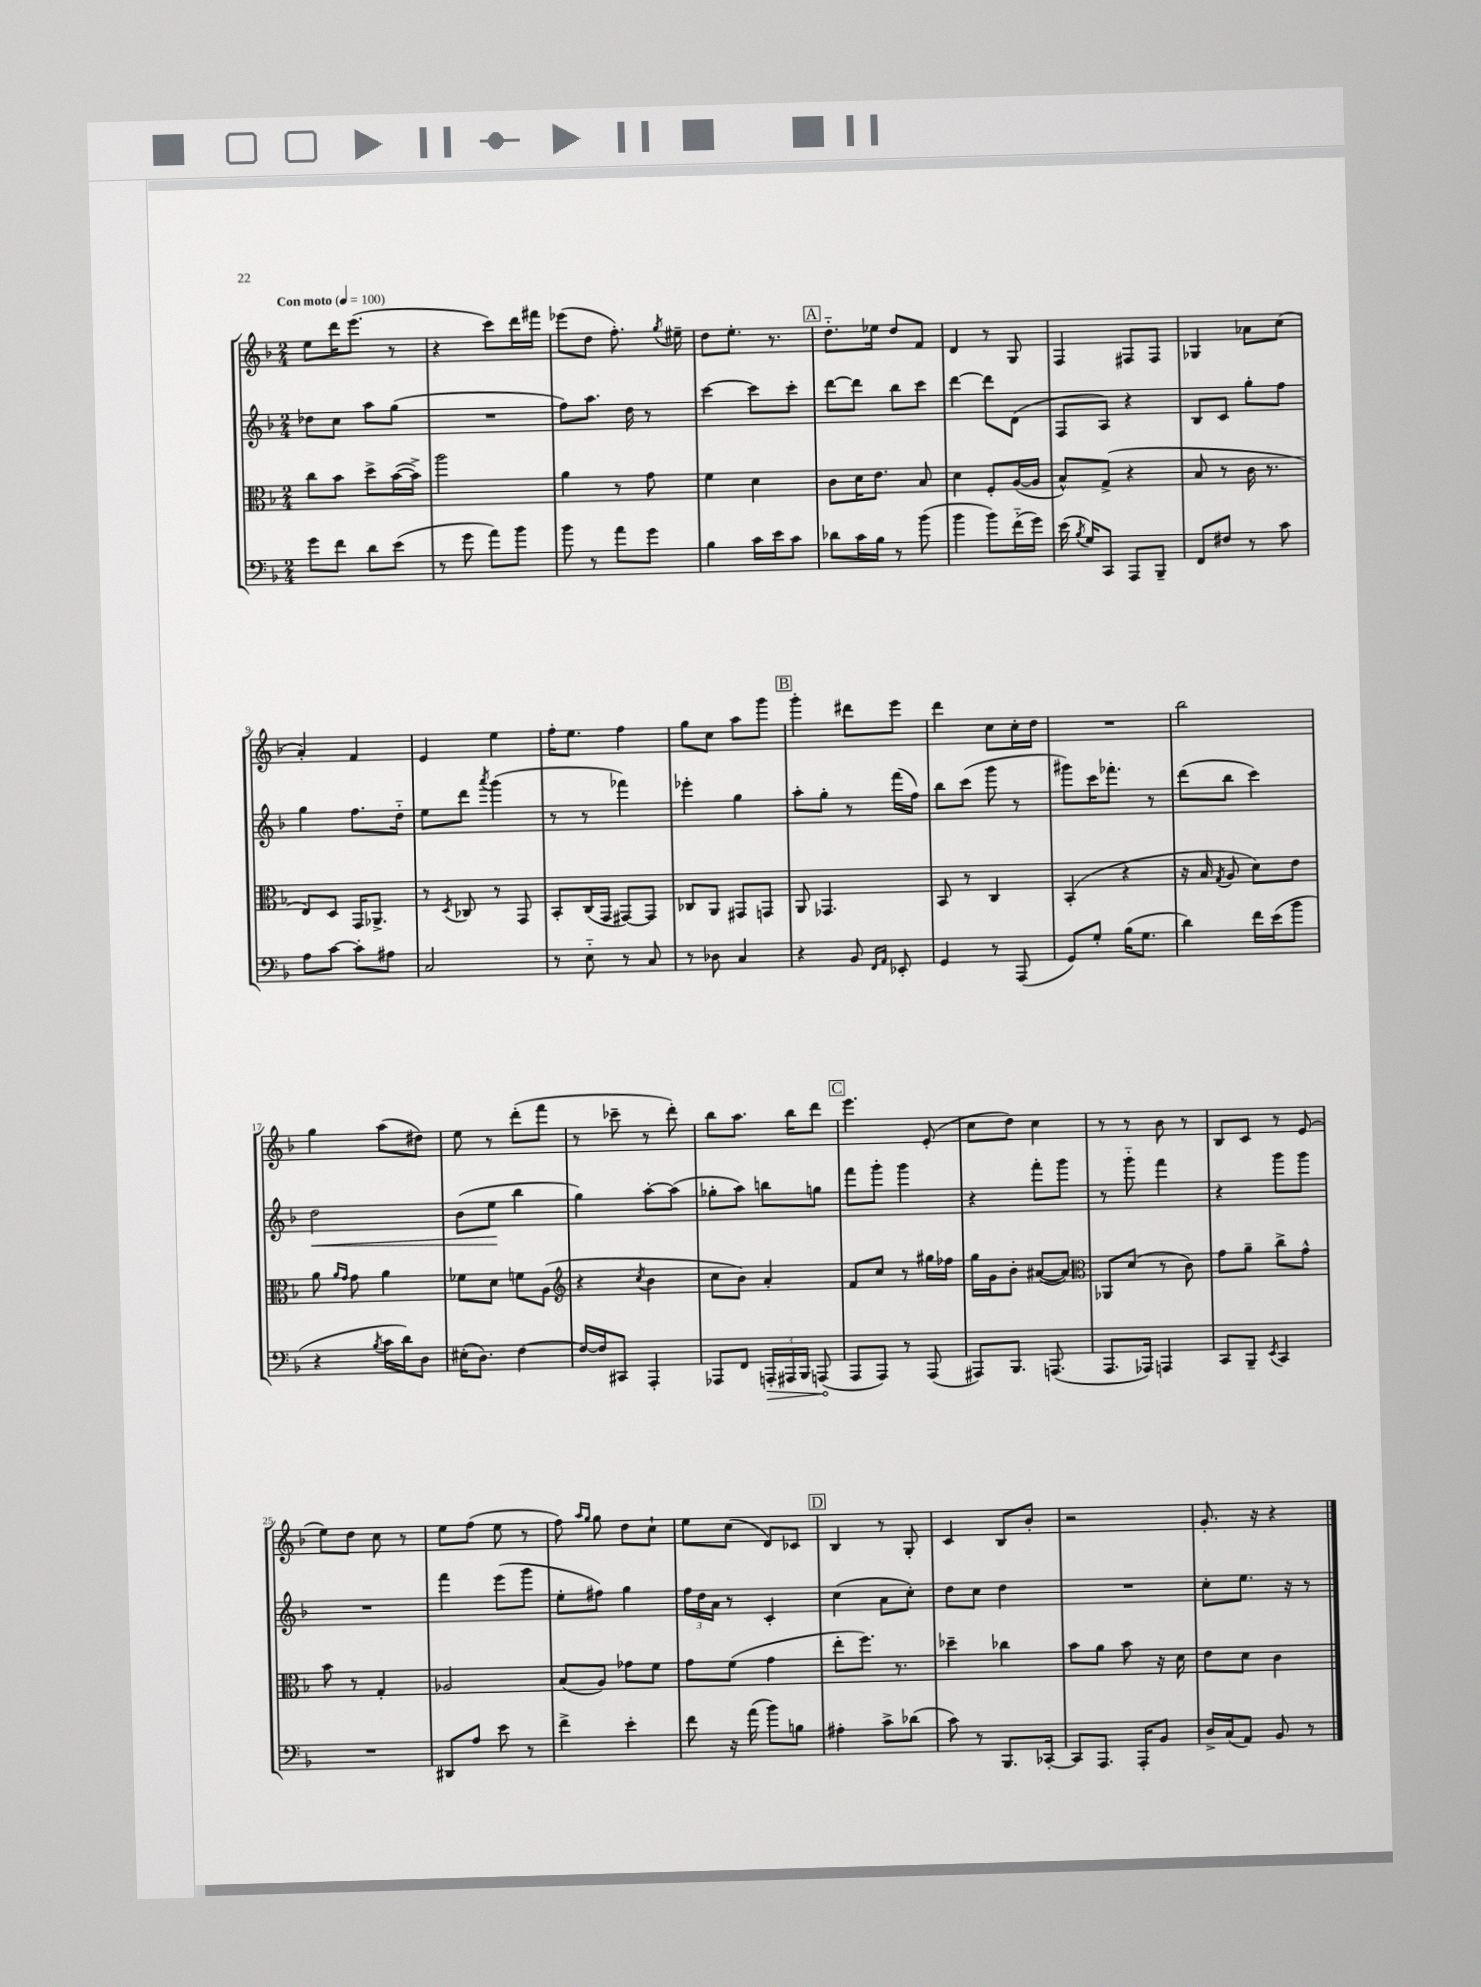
<<
\new StaffGroup <<
\new Staff = "s0" {
    \clef treble \key f \major \numericTimeSignature \time 2/4 \tempo "Con moto" 4 = 100
    \autoBeamOff e''8[ d'''16 e'''8.]( r8 |
    r4 c'''8[) d'''16 fis'''16] |
    ees'''8[( d''8] f''8.-.) \acciaccatura { g''8 } eis''16-- |
    d''8[ e''8.]-. r8. |
    \mark \markup { \box "A" } d''8.[-_ ees''16] d''8[ f'8] |
    d'4 r8 g8 |
    f4 fis8[ fis8] |
    ges4 aes'8[ c''8]( |
    a'4-.) f'4 |
    e'4 e''4 |
    f''16[-. e''8.] f''4 |
    g''8[ c''8] a''8[ g'''8] |
    \mark \markup { \box "B" } g'''4-. dis'''8[ e'''8] |
    d'''4 c''8[ c''16-. d''16] |
    R2 |
    bes''2 |
    g''4 a''8[( dis''8]) |
    e''8 r8 d'''8[-.( f'''8] |
    r8 ces'''8-- r8 d'''8-.) |
    bes''8[ a''8.] bes''16[ d'''8] |
    \mark \markup { \box "C" } e'''4. e'8-.( |
    c''8[ d''8]) c''4 |
    r8 r8 bes'8 r8 |
    bes8[ c'8] r8 e'8( |
    e''8[) d''8] c''8 r8 |
    e''8[ f''8]( e''8 r8 |
    f''8) \grace { a''16[ g''16] } g''8 d''8[ c''8]-! |
    e''8[ c''8]( d'8[) ces'8] |
    \mark \markup { \box "D" } bes4 r8 g8-. |
    c'4 bes8[ bes'8]-. |
    r2 |
    g'8.-. r16 r4 \bar "|." |
}
\new Staff = "s1" {
    \clef treble \key f \major \numericTimeSignature \time 2/4
    \autoBeamOff des''8[ c''8] a''8[ g''8]( |
    R2 |
    f''8[) a''8.] d''16 r8 |
    c'''4~ c'''8[ c'''8]-. |
    \mark \markup { \box "A" } d'''8[~ d'''8] bes''8[ c'''8] |
    d'''4~ d'''8[ d'8]( |
    f8[ a8]) r4 |
    bes8[ c'8] g''8[-. f''8] |
    g''4 f''8.[ d''16]-_ |
    e''8[ d'''8] \acciaccatura { a'''8 } g'''4( |
    r8 r8 fes'''4) |
    ees'''4-. g''4 |
    \mark \markup { \box "B" } a''8[-. g''8]-. r8 f'''16[( f''16]) |
    bes''8[ c'''8]( g'''8 r8 |
    gis'''8[) c'''16 fes'''8.]-. r8 |
    d'''8[( bes''8] c'''4) |
    d''2\< |
    bes'8[( e''8]\! bes''4 |
    g''4) a''8[~-. a''8]( |
    ges''8[-. a''8]) b''8[ g''8] |
    \mark \markup { \box "C" } f'''8[ g'''8]-. g'''4 |
    r4 f'''8[-. g'''8] |
    r8 g'''8-_ f'''4 |
    r4 g'''8[ g'''8] |
    R2 |
    f'''4 e'''8[( g'''8] |
    e''8[-. fis''8]) g''4 |
    \tuplet 3/2 { f''16[ d''16 a'16] } r8 c'4-. |
    \mark \markup { \box "D" } c''4( a'8[ c''8]-.) |
    d''8[ c''8] d''4 |
    R2 |
    c''8[-. e''8.] r16 r8 \bar "|." |
}
\new Staff = "s2" {
    \clef alto \key f \major \numericTimeSignature \time 2/4
    \autoBeamOff c''8[ bes'8] d''8[-> bes'16~( bes'16]->) |
    a''2 |
    a'4 r8 g'8 |
    f'4 d'4 |
    \mark \markup { \box "A" } c'8[ d'16 e'8.] bes8 |
    d'4 f8[-. a16~( a16] |
    bes8[-^) g8]->( r4 |
    bes8 r8 c'16 r8. |
    e8[) d8] g,16[ aes,8.]-> |
    r8 \acciaccatura { d8 } ces8 r8 g,8 |
    bes,8[-. c16( g,16] gis,8[~) gis,8] |
    ces8[ a,8] gis,8[ g,8] |
    \mark \markup { \box "B" } a,8 ges,4. |
    bes,8 r8 c4 |
    bes,4-.( r4 |
    r16 bes16 \acciaccatura { g8 } a8 d'8[) e'8] |
    a'8 \grace { a'16[ g'16] } g'8 a'4 |
    fes'8[ d'8] f'8[ a8]( |
    \clef treble r4 \acciaccatura { c''8 } bes'4 |
    c''8[ bes'8]) a'4-. |
    \mark \markup { \box "C" } f'8[ c''8] r8 gis''16[ fes''16] |
    g''16[ g'16 bes'8]-. ais'8[~( ais'8]) |
    \clef alto aes,8[ d'8]( r8 c'8) |
    g'8[ a'8]-- c''8[-> g'8]-^ |
    bes'8 r8 g4-. |
    aes2 |
    bes8[( a8]) ges'8[ f'8] |
    g'8[ f'8]( g'4 |
    \mark \markup { \box "D" } e''8[-. f''8.]) r8. |
    des''4-- ces''4 |
    bes'8[ a'8] bes'8 r16 d'16 |
    e'8[ d'8] c'4 \bar "|." |
}
\new Staff = "s3" {
    \clef bass \key f \major \numericTimeSignature \time 2/4
    \autoBeamOff g'8[ f'8] d'8[ e'8]( |
    r8 g'8 a'8[) bes'8] |
    bes'8 r8 a'8[ g'8] |
    bes4 c'16[ e'16 c'8] |
    \mark \markup { \box "A" } des'8[ c'16 bes16] r8 bes'8( |
    bes'4 bes'8[) f'16-_( g'16]) |
    e'16( \acciaccatura { bes8 } g16[) c,8] a,,8[ bes,,8]-- |
    f,8[ fis8] r8 c'8 |
    a8[ c'8]~ c'8[-. ais8] |
    c2 |
    r8 e8-_ r8 c8 |
    r8 des8 c4 |
    \mark \markup { \box "B" } r4 bes,8 \grace { f,16[ a,16] } ees,8-. |
    g,4 r8 a,,8( |
    g,8[) g8]-. bes16[( g8.] |
    d'4) f'16[ e'16( bes'8] |
    r4 \acciaccatura { bes8 } c'16[ d'16) d8] |
    eis16[-.( d8.]) f4~ |
    f16[~ f16 cis,8] a,,4-. |
    aes,,8[ f,8] \tuplet 3/2 { \once \override Hairpin.circled-tip = ##t a,,16[-.\> ais,,16 bes,,16] } a,,8\!( |
    \mark \markup { \box "C" } a,,8[ a,,8]) r8 a,,8( |
    ais,,8[) bes,,8.] a,,8.( |
    a,,8.[ aes,,16]) a,,4 |
    c,8[ bes,,8]-- \acciaccatura { e,8 } c,4 |
    R2 |
    dis,8[ a8] e'8 r8 |
    f'4-> e'4-. |
    f'8 r16 a'16( bes'8[) b8] |
    \mark \markup { \box "D" } ais4-. c'8[-> des'8]( |
    c'8) r8 bes,,8.[ ces,16]~-. |
    ces,8[ a,,8.] a,,16[-. bes,8] |
    d16[-> c16( a,8]) bes,8 r8 \bar "|." |
}
>>
>>
